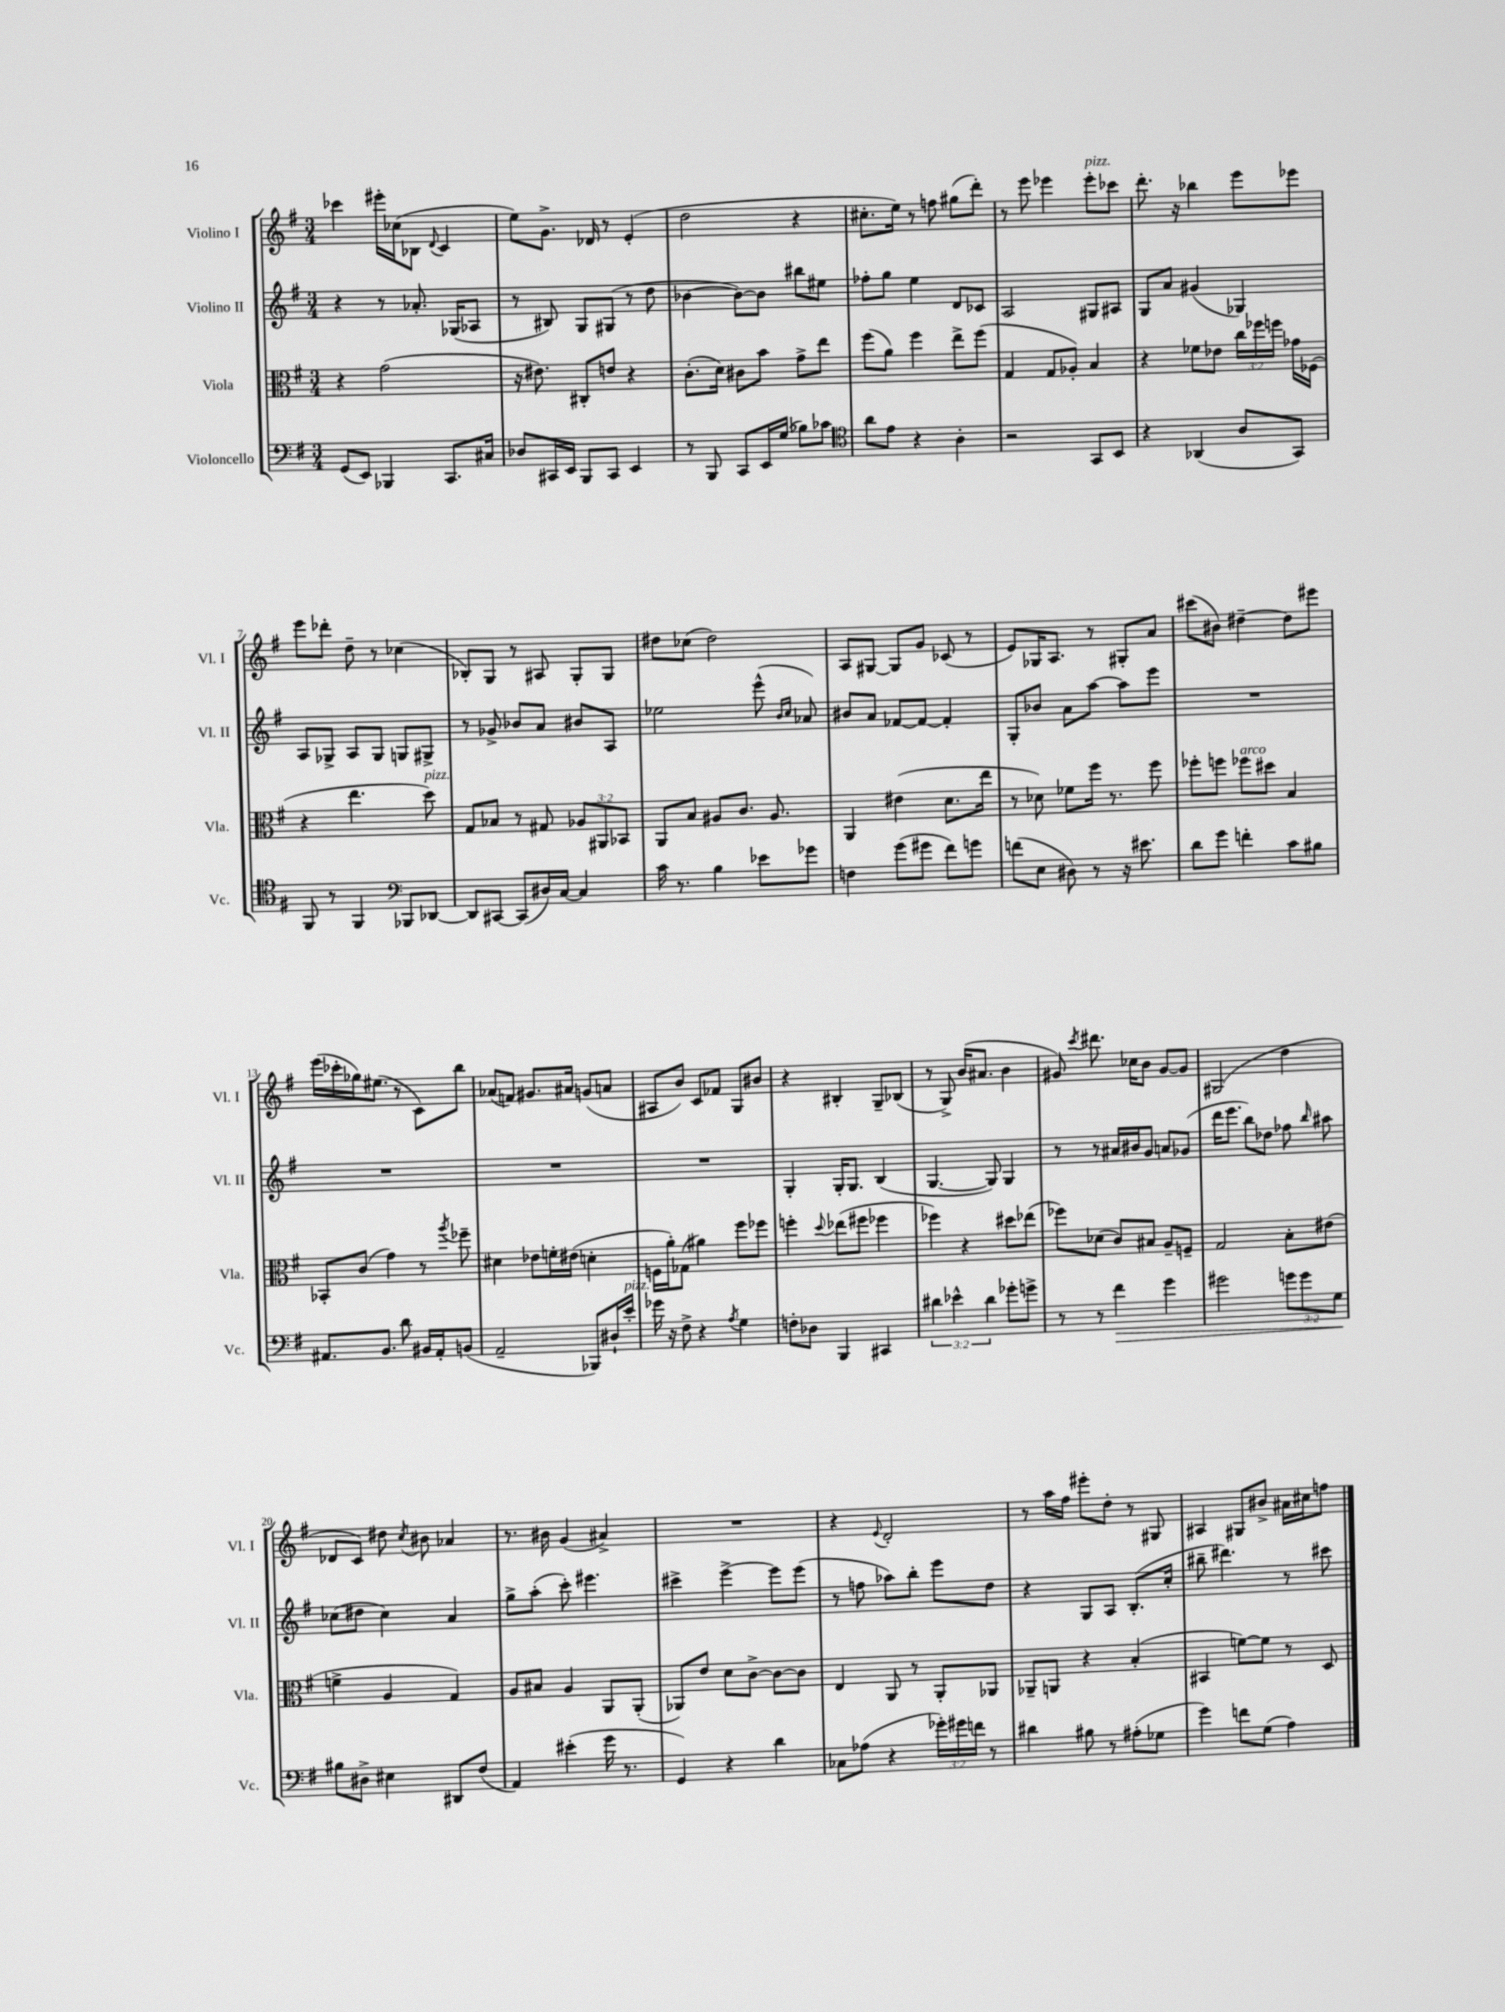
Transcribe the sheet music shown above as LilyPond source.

<<
\new StaffGroup <<
\new Staff = "s0" \with { instrumentName = "Violino I" shortInstrumentName = "Vl. I" } {
    \clef treble \key g \major \numericTimeSignature \time 3/4
    \autoBeamOff ces'''4 eis'''16[-. ces''16( bes8] \appoggiatura { d'8 } c'4 |
    e''8[) g'8.]-> des'16 r8 e'4-.( |
    d''2 r4 |
    cis''8.[-. e''16]) r8 f''8 gis''8[( d'''8]-.) |
    r8 e'''8 ees'''4 ees'''8[-.^\markup { \italic "pizz." } ces'''8] |
    d'''8.-. r16 bes''4 e'''8[ ees'''8] |
    e'''8[ des'''8]-. d''8-- r8 ces''4( |
    bes8[-.) g8] r8 ais8 g8[-. g8] |
    dis''8[ ces''8]( dis''2) |
    a8[ gis8]~ gis8[ g'8] ces'8( r8 |
    e'8[) ges16 a8.] r8 gis8[-. a'8] |
    cis'''8[( bis'8]) dis''4~-- dis''8[ eis'''8] |
    e'''16[( ces'''16-. ges''16) eis''8.]( r8 c'8[) b''8] |
    aes'8[( f'8]) gis'8.[ ais'16] g'8[( a'8] |
    ais8[ b'8]) c'8[ fes'8] g8[ bis'8] |
    r4 bis4-. g8[-- bes8]( |
    r8 g8->) b'16[( ais'8.] b'4 |
    gis'8) \acciaccatura { c'''8 } dis'''8. ces''16[ b'8] gis'8[~ gis'8] |
    gis2( d''4 |
    des'8[ c'8]) dis''8 \acciaccatura { c''8 } bis'8 aes'4 |
    r8. bis'16 g'4( ais'4->) |
    R2. |
    r4 \appoggiatura { e'8 } d'2-. |
    r8 a''16[ fis''16] eis'''8[-. d''8]-. r8 gis8 |
    ais4 gis8[ bis'8]-> ais'16[ cis''16 f''8] \bar "|." |
}
\new Staff = "s1" \with { instrumentName = "Violino II" shortInstrumentName = "Vl. II" } {
    \clef treble \key g \major \numericTimeSignature \time 3/4
    \autoBeamOff r4 r8 aes'8.-. ges16[( aes8] |
    r8 bis8) g8[ gis8]( r8 d''8 |
    bes'4~ bes'8[~) bes'8] bis''8[ eis''8] |
    fes''8[-. g''8] e''4 d'8[ ces'8] |
    a2 gis8[ ais8] |
    g8[ a'8] gis'4( ges4) |
    a8[ ges8]-> a8[ ges8] g8[ gis8]-> |
    r8 ges'8-> bes'8[ a'8] bis'8[ a8] |
    ees''2 e'''8-^( \grace { b'16[ c''16] } aes'8) |
    bis'8[ a'8] fes'8[~ fes'8]~ fes'4-. |
    g8[-. bes'8] a'8[ a''8]~ a''8[ e'''8] |
    R2. |
    R2. |
    R2. |
    R2. |
    g4-. g16[-. g8.] b4( |
    g4.~ g8) g4 |
    r8 r8 ais'16[ bis'16 g'8] a'8[ ges'8]( |
    d'''16[ e'''8.] b''8[) des''8] fes''8 \grace { b''16 } ais''8 |
    ces''8[( dis''8] ces''4) a'4 |
    g''8[-> a''8]-.( c'''8-.) eis'''4. |
    cis'''4-> e'''4~-> e'''8[ e'''8]( |
    r8 f''8 aes''8[) b''8]-. e'''8[ d''8] |
    r4 g8[ a8] b8.[-.( c''16]-. |
    bis''8-- dis'''4.) r8 cis'''8 \bar "|." |
}
\new Staff = "s2" \with { instrumentName = "Viola" shortInstrumentName = "Vla." } {
    \clef alto \key g \major \numericTimeSignature \time 3/4 \override Staff.TupletNumber.text = #tuplet-number::calc-fraction-text
    \autoBeamOff r4 g'2( |
    r16 eis'8.) cis8[-. e'8] r4 |
    c'8.[-.( d'16]) cis'8[ b'8] g'8[-> e''8] |
    fis''8[( a'8]) fis''4 e''8[-> fis''8]( |
    g4 g8[ aes8]-.) b4 |
    r4 fes'8[ ees'8] \tuplet 3/2 { c''16[ fes''16 f''16] } ges'16[ fes16]( |
    r4 e''4. d''8^\markup { \italic "pizz." }) |
    g8[ bes8] r8 gis8 \tuplet 3/2 { aes8[ ais,8 bes,8] } |
    a,8[ b8] ais8[ c'8.] ais8. |
    a,4 eis'4( d'8.[ e''16] |
    r8 des'8) fes'8[ fis''16] r8. fis''8 |
    fes''8[-. f''8] fes''8[^\markup { \italic "arco" } dis''8] b4 |
    bes,8[-. c'8]( g'4) r8 \acciaccatura { a''8 } fes''8-- |
    dis'4 ees'8[ f'16-. eis'16]( d'4-. |
    f16[ a'16-.) ges8]( ais'4) fis''8[ fes''8] |
    f''4-. \appoggiatura { d''8 } ees''8[( fis''8] fes''4 |
    fes''4) r4 dis''8[ ees''8]( |
    fes''8[) des'8]( c'8[) bis8] a8[-- f8]-- |
    g2 b8[-. eis'8]( |
    f'4-> a4 g4) |
    a8[ bis8] a4 a,8[ a,8]-.( |
    aes,8[) e'8] d'8[ c'8]~-> c'8[~ c'8] |
    e4 a,8 r8 a,8[-. aes,8] |
    aes,8[-- a,8] r4 b4-.( |
    bis,4 f'8[~) f'8] r8 d8 \bar "|." |
}
\new Staff = "s3" \with { instrumentName = "Violoncello" shortInstrumentName = "Vc." } {
    \clef bass \key g \major \numericTimeSignature \time 3/4 \override Staff.TupletNumber.text = #tuplet-number::calc-fraction-text
    \autoBeamOff g,8[( e,8]) bes,,4 c,8.[ cis16] |
    des8[ cis,16 e,16] b,,8[ cis,8] e,4 |
    r8 b,,8 c,8[ e,16 g16]( bes8[) ces'8] |
    \clef tenor a'8[ e'8] r4 a4-. |
    r2 g,8[ b,8] |
    r4 aes,4( a8[ g,8]) |
    fis,8 r8 fis,4 \clef bass bes,,8[ des,8]~ |
    des,8[ cis,8]~ cis,8[( dis16) c16]~ c4 |
    c'16 r8. b4 ees'8[ ges'8] |
    f4 g'8[( gis'8] fis'8[) g'8] |
    f'8[( e8] dis8) r8 r16 eis'8. |
    d'8[ g'8] f'4-. c'8[ bis8] |
    ais,8.[ b,8.] d'8 bis,16[ ais,16-. b,8]( |
    a,2-- bes,,8[) dis16-! e'16]-.^\markup { \italic "pizz." } |
    ges'16 r16 fis8-> r4 \acciaccatura { a8 } g4 |
    f8[-. des8] b,,4 cis,4 |
    \tuplet 3/2 { dis'4 ees'4-^ dis'4 } ges'8[-. g'8]-> |
    r8 r8 fis'4\> g'4 |
    gis'2 \tuplet 3/2 { g'8[ g'8 g8]\! } |
    bis8[ dis8]-> eis4 dis,8[ fis8]( |
    a,4) eis'4-.( g'16 r8. |
    g,4) r4 d'4 |
    ces8[ aes8]( r4 \tuplet 3/2 { ges'16[-.) gis'16 f'16] } r8 |
    dis'4 bis8 r8 ais8[-.( ges8] |
    g'4) f'8[ g8]( a4) \bar "|." |
}
>>
>>
